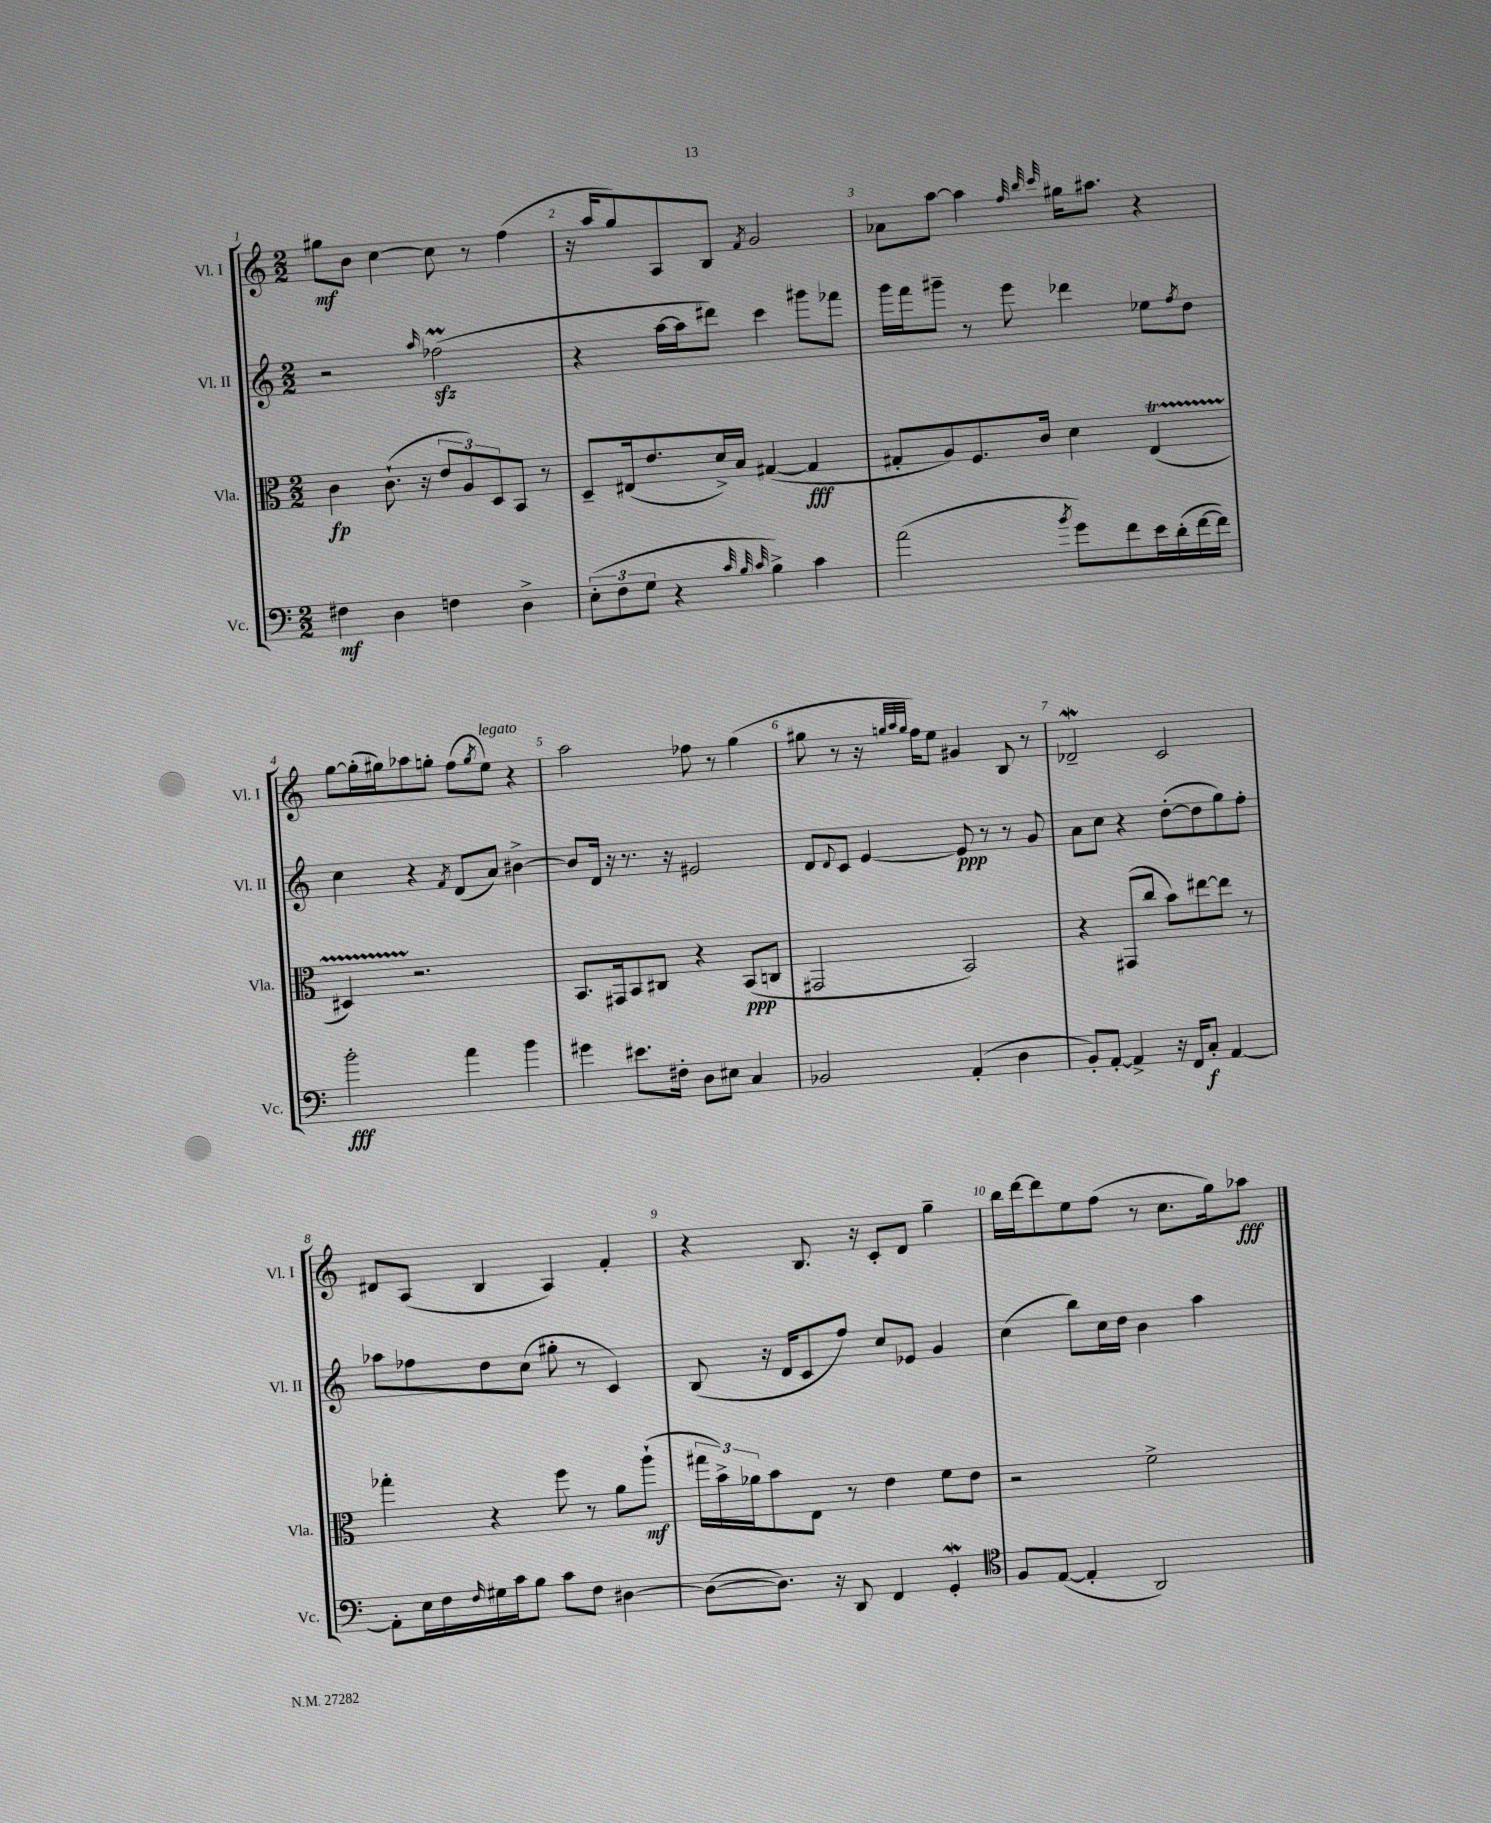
<<
\new StaffGroup <<
\new Staff = "s0" \with { instrumentName = "Vl. I" shortInstrumentName = "Vl. I" } {
    \clef treble \key c \major \numericTimeSignature \time 2/2
    gis''8\mf b'8 c''4~ c''8 r8 f''4( |
    r16 a''16 g''8) a8 b8 \acciaccatura { f'8 } g'2 |
    aes'8 a''8~ a''4 \grace { f''32 b''32 c'''32 } gis''16 ais''8. r4 |
    g''8~ g''16-.( gis''16) aes''8 g''8-. f''8( \acciaccatura { g''8 } e''8^\markup { \italic "legato" }) r4 |
    a''2 fes''8 r8 g''4( |
    gis''8 r8 r16 \grace { g''32 a''32 g''32 } f''16) e''8 gis'4 b8 r8 |
    des'2--\mordent c'2 |
    dis'8 a8( b4 a4) f'4-. |
    r4 b8. r16 c'8-. d'8 g''4-- |
    b''16 d'''16~ d'''8 e''8 f''8( r8 c''8. g''16) aes''8\fff \bar "|." |
}
\new Staff = "s1" \with { instrumentName = "Vl. II" shortInstrumentName = "Vl. II" } {
    \clef treble \key c \major \numericTimeSignature \time 2/2
    r2 \grace { a''16 } fes''2\prall\sfz( |
    r4 a''16~ a''16 dis'''8) c'''4 gis'''8 fes'''8 |
    g'''16 f'''16 gis'''8-- r8 e'''8 des'''4 ees''8 \acciaccatura { f''8 } d''8 |
    c''4 r4 \acciaccatura { f'8 } d'8( a'8) bis'4~-> |
    bis'8 d'16 r16 r8. r16 eis'2 |
    d'8 \appoggiatura { d'8 } c'8 e'4~ e'8\ppp r8 r8 g'8 |
    a'8 c''8 r4 d''8~-.( d''8 g''8) f''8-. |
    aes''8 fes''8 d''8 c''8( gis''8-. r8 c'4) |
    b8( r16 d'16 c'8 f''8) c''8 ees'8 g'4 |
    c''4( b''8) c''16 d''16 b'4 a''4 \bar "|." |
}
\new Staff = "s2" \with { instrumentName = "Vla." shortInstrumentName = "Vla." } {
    \clef alto \key c \major \numericTimeSignature \time 2/2
    c'4\fp c'8.-!( r16 \tuplet 3/2 { e'8 a8) d8 } b,8 r8 |
    d8-- eis16( e'8. d'16->) b16 gis4~( gis4\fff |
    gis8-. a8) f8. c'16 d'4 e4\startTrillSpan( |
    dis4) r2.\stopTrillSpan |
    b,8. gis,16 b,8 cis8 r4 b,8\ppp( c8 |
    gis,2 b,2) |
    r4 gis,8( c''8 b'8) eis''8~ eis''8 r8 |
    ges''4-. r4 f''8 r8 a'8 a''8-!\mf( |
    \tuplet 3/2 { gis''16 b'16->) aes'16 } b'8 e8 r8 e'4 f'8 e'8 |
    r2 f'2-> \bar "|." |
}
\new Staff = "s3" \with { instrumentName = "Vc." shortInstrumentName = "Vc." } {
    \clef bass \key c \major \numericTimeSignature \time 2/2
    fis4\mf d4 f4 d4-> |
    \tuplet 3/2 { e8-.( f8 g8 } r4 \grace { c'32 b32 c'32 } b4->) c'4 |
    a'2( \acciaccatura { b'8 } g'8) f'8 e'16 d'16-.( f'16~ f'16) |
    b'2-.\fff a'4 b'4 |
    gis'4 eis'8. fis16-. d8 eis8 c4 |
    bes,2 a,4-.( d4 |
    b,8-.) a,8~-. a,4-> r16 f,16 c8-.\f a,4~ |
    a,8-. e16 f16 \grace { f16 } gis16 c'16 b8 c'8 f8 dis4~ |
    dis8~( dis8.) r16 d,8 f,4 g,4-.\mordent |
    \clef tenor f8 e8~( e4-. a,2) \bar "|." |
}
>>
>>
\layout { \context { \Score \override BarNumber.break-visibility = ##(#f #t #t) barNumberVisibility = #all-bar-numbers-visible } }
